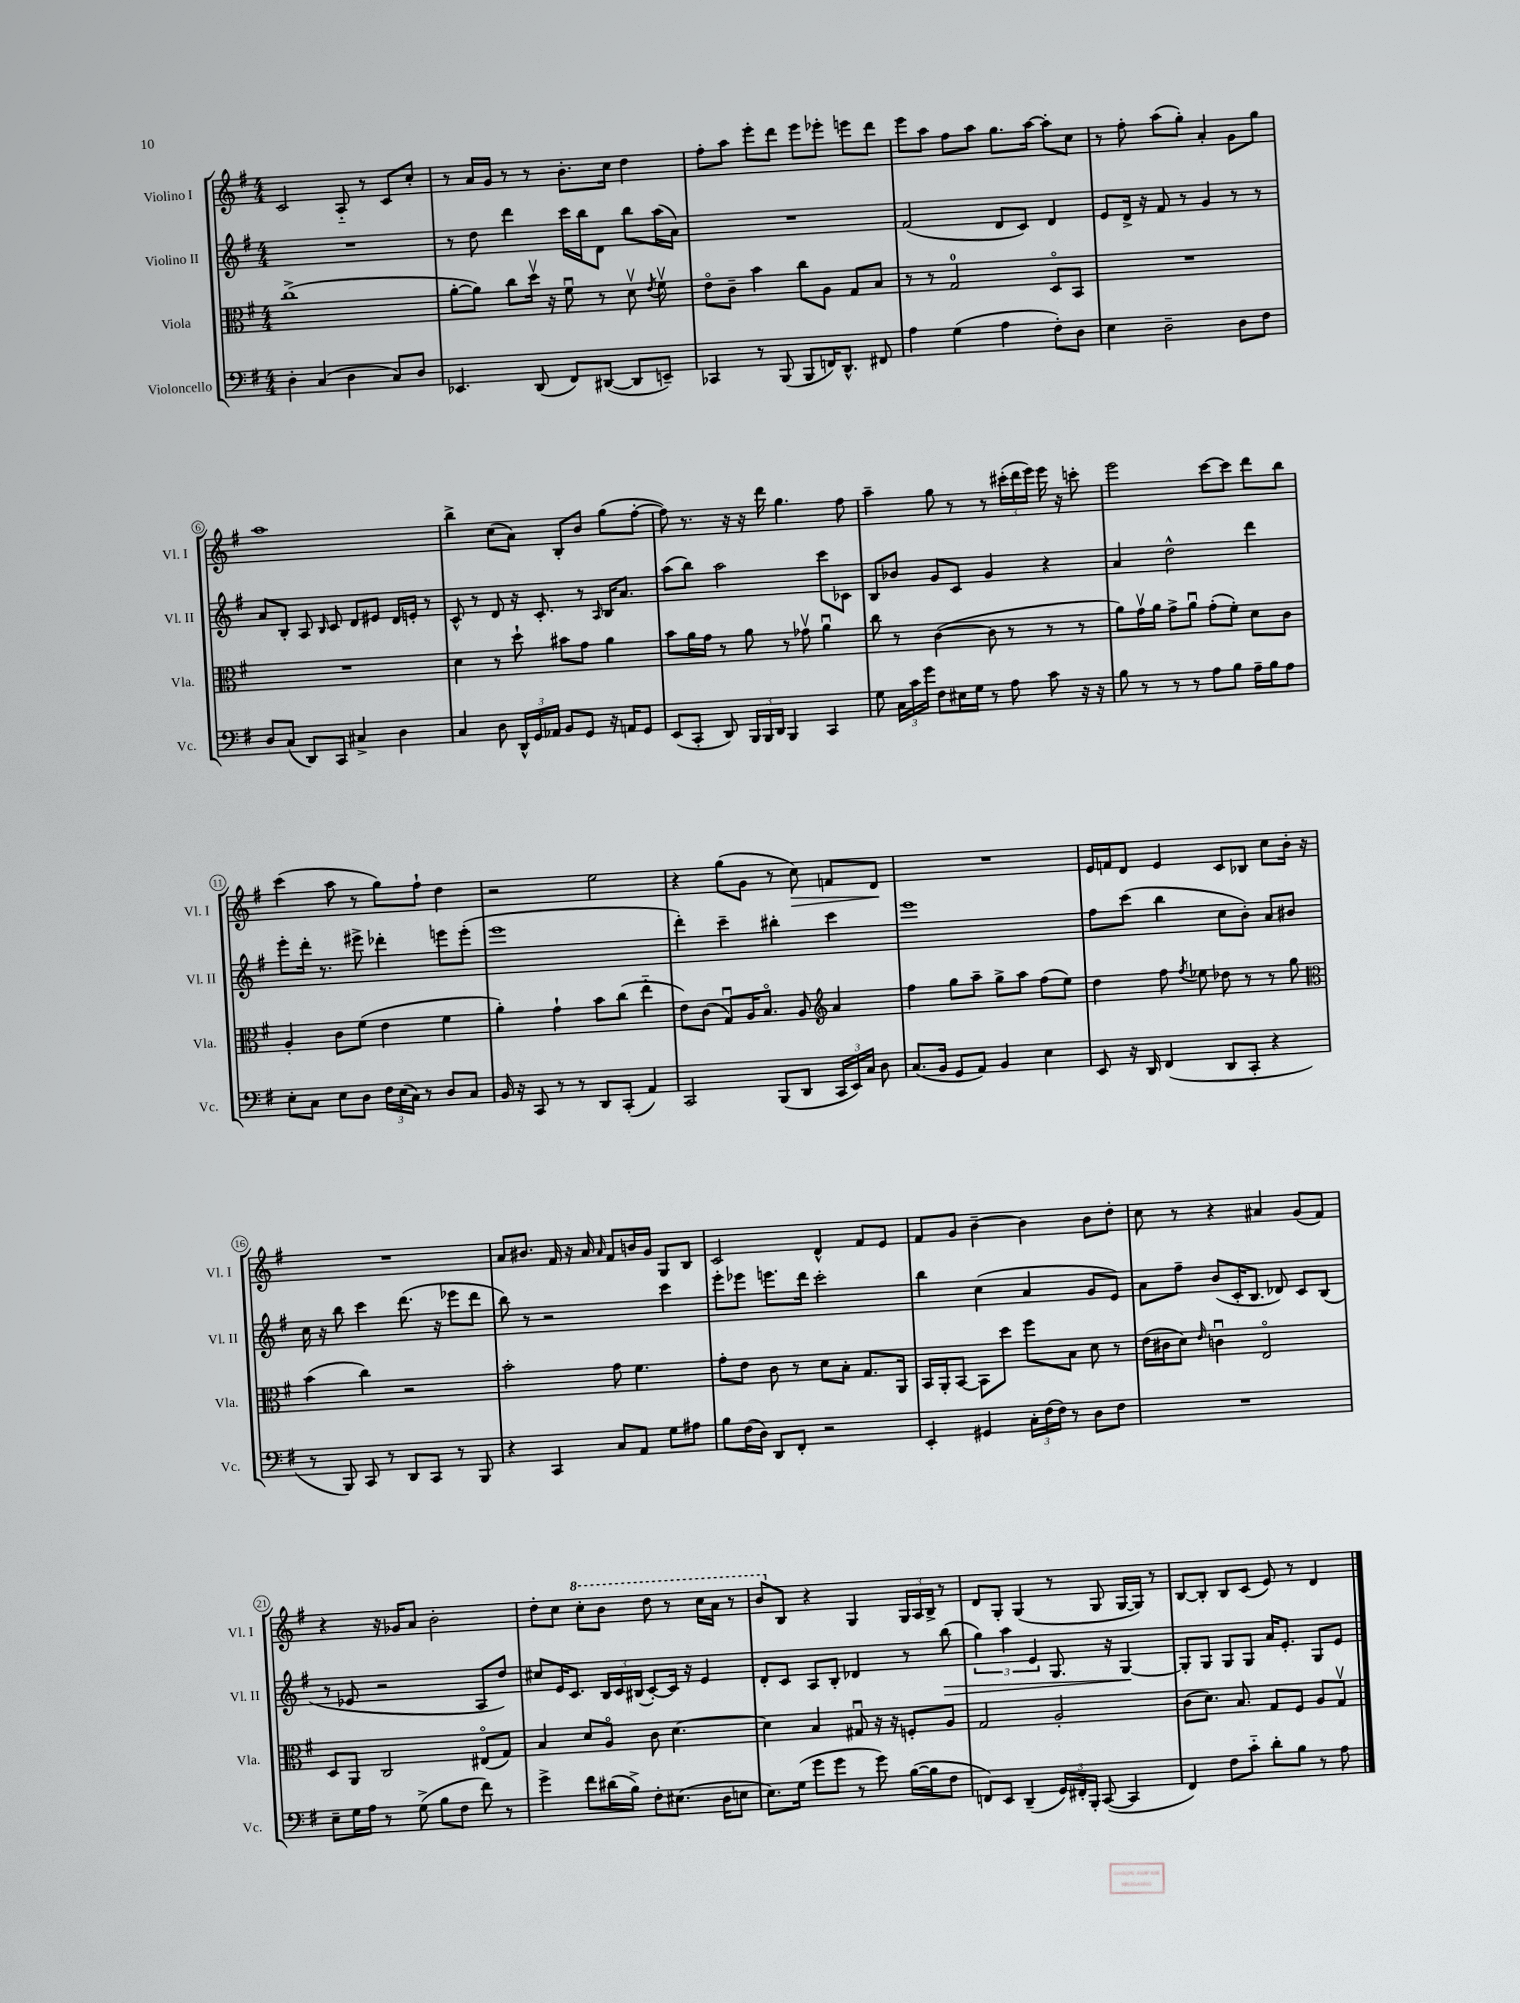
<<
\new StaffGroup <<
\new Staff = "s0" \with { instrumentName = "Violino I" shortInstrumentName = "Vl. I" } {
    \clef treble \key g \major \numericTimeSignature \time 4/4
    \autoBeamOff c'2 a8-_ r8 c'8[ c''8]-. |
    r8 a'16[ g'16] r8 r8 b'8.[-. c''16] d''4 |
    fis''8[-. a''8] e'''8[-. d'''8] e'''8[ ees'''8]-. e'''8[ d'''8] |
    e'''8[ a''8] fis''8[ a''8] g''8.[ a''16]~ a''8[-. c''8] |
    r8 fis''8-. a''8[( g''8]-.) a'4-. g'8[ g''8] |
    a''1 |
    b''4-> c''8[( a'8]) b8[-. b'8] g''8[( fis''8]~-. |
    fis''8) r8. r16 r16 d'''16 g''4. fis''8 |
    a''4-- g''8 r8 r8 \tuplet 3/2 { cis'''16[-.( d'''16 e'''16]) } e'''16 r16 c'''8-. |
    e'''2 c'''8[~ c'''8] d'''8[ b''8] |
    c'''4( a''8 r8 g''8[) fis''8]-! d''4 |
    r2 e''2 |
    r4 g''8[( g'8] r8 c''8\>) f'8[ d'8]\! |
    R1 |
    e'16[ f'16 d'8] e'4 c'8[ bes8] c''8[ b'16]-. r16 |
    R1 |
    a'8[ bis'8.] fis'16 r16 a'16 \grace { a'16 } fis'8[ b'16 g'16] g8[ b8] |
    c'2 d'4-^ fis'8[ e'8] |
    fis'8[ g'8] b'4~-- b'4 b'8[ d''8]-. |
    c''8 r8 r4 ais'4 g'8[( fis'8]) |
    r4 r16 ges'16[ a'8] b'2-. |
    d''8[-. c''8] \ottava #1 c'''8[-. b''8] d'''8 r8 c'''16[ a''16] r8 |
    b''8[ \ottava #0 b8] r4 g4 \tuplet 3/2 { g16[ a16 b16]-> } r8 |
    d'8[ g8]-. g4( r8 g8 g16[~ g16]) r8 |
    b8[~ b8]-. b8[ c'8]( e'8) r8 d'4 \bar "|." |
}
\new Staff = "s1" \with { instrumentName = "Violino II" shortInstrumentName = "Vl. II" } {
    \clef treble \key g \major \numericTimeSignature \time 4/4
    \autoBeamOff R1 |
    r8 d''8 d'''4 c'''16[ b''16 d'8] b''8[ a''16( a'16]) |
    R1 |
    fis'2( d'8[ c'8]) d'4 |
    e'8[ d'16]-> r16 fis'8 r8 g'4 r8 r8 |
    a'8[ b8]-. a8 \grace { b16 } c'8 d'8[ eis'8] d'16[ e'16]-. r8 |
    c'8-^ r8 d'8 r16 c'8.-. r8 \grace { a16 } b16[ a'8.] |
    a''8[( b''8]) a''2 c'''8[ ces'8] |
    b8[ bes'8] g'8[ c'8] g'4 r4 |
    a'4 d''2-^ d'''4 |
    e'''8[-. d'''16]-. r8. eis'''8-> des'''4-. e'''8[ e'''8]-.( |
    e'''1 |
    d'''4-.) c'''4-- bis''4-. c'''4 |
    e'''1 |
    fis''8[ c'''8]( b''4 c''8[ b'8]-.) a'8[ bis'8] |
    c''16 r16 b''8 c'''4 d'''8.( r16 ees'''8[ d'''8] |
    b''8) r8 r2 c'''4 |
    e'''8[-. ees'''8] e'''8.[ d'''16] c'''2-. |
    b''4 c''4( a'4 g'8[ e'8]) |
    a'8[ fis''8]-- b'8[( c'16-. b8.] des'8) c'8[ b8]( |
    r8 ees'8 r2 a8[ d''8]) |
    cis''8[ e'16 c'8.] \tuplet 3/2 { b16[ c'16 bis16]( } c'8[~-.) c'16] r16 e'4 |
    d'8[-. c'8] a8[ b8]-. des'4 r8 b''8\>( |
    \tuplet 3/2 { g''4) a''4 e'4 } g8. r16 g4~\! |
    g8[-. g8] g8[ g8] a'16[ e'8.]-. g8[ e'8] \bar "|." |
}
\new Staff = "s2" \with { instrumentName = "Viola" shortInstrumentName = "Vla." } {
    \clef alto \key g \major \numericTimeSignature \time 4/4
    \autoBeamOff c''1->( |
    a'8[~-. a'8]) c''8[ d''16]\upbow r16 fis'8\downbow r8 d'8\upbow \acciaccatura { e'8 } fis'8\upbow |
    e'8[\flageolet c'8]-- b'4 c''8[ a8] g8[ b8] |
    r8 r8 g2-0 d8[\flageolet b,8] |
    R1 |
    R1 |
    d'4 r8 d''8-! bis'8[ g'8] a'4 |
    b'8[ a'16 g'16] r8 a'8 r8 ges'8\upbow a'4\downbow |
    c''8 r8 c'4~( c'8 r8 r8 r8 |
    a'8[) g'16\upbow a'16] g'8[-> a'8]\downbow g'8[-.( fis'8]-.) d'8[ c'8] |
    a4-. c'8[ fis'8]( e'4 fis'4 |
    a'4-.) g'4-! b'8[ c''8]( e''4-_ |
    e'8[) c'8]( g8[\downbow) a16 b8.]\flageolet a8 \clef treble a'4 |
    fis''4 g''8[ a''8]-- g''8[-> a''8] fis''8[( e''8]) |
    d''4 fis''8 \acciaccatura { fis''8 } ees''8 des''8 r8 r8 g''8 |
    \clef alto b'4( c''4) r2 |
    b'2-. g'8 fis'4. |
    g'8[-. e'8] c'8 r8 d'8[ b8]-. g8.[ a,16] |
    b,16[ a,16-. b,8]~ b,8[ d''8] fis''8[ b8] d'8 r8 |
    e'16[( cis'16 d'8]) \grace { e'16 } c'4\downbow e2\flageolet |
    d8[ a,8] c2 eis8[\flageolet( g8]) |
    b4 d'8[ a8]\flageolet c'8 d'4.~ |
    d'4 b4 gis8\downbow r16 r16 f8[-. a8] |
    g2 a2-. |
    c'8[( d'8.]) b8. g8[ fis8] a8[ g8]\upbow \bar "|." |
}
\new Staff = "s3" \with { instrumentName = "Violoncello" shortInstrumentName = "Vc." } {
    \clef bass \key g \major \numericTimeSignature \time 4/4
    \autoBeamOff d4-. c4( d4 c8[) d8] |
    ees,4. d,8( fis,8[) dis,8]~( dis,8[ e,8]--) |
    ces,4 r8 b,,8( b,,8[ f,16) d,8.]-^ fis,8 |
    a4 g4( a4 fis8[-.) d8] |
    e4 d2-- d8[ fis8] |
    d8[ c8]( d,8[) c,8] cis4-> d4 |
    c4 d8 \tuplet 3/2 { d,16[-^ g,16 aes,16] } b,8[ g,8] r16 a,16[ g,8] |
    e,8[( c,8]-. d,8) \tuplet 3/2 { b,,16[ b,,16 d,16] } b,,4 c,4 |
    g8 \tuplet 3/2 { c16[ c'16 g'16] } fis8[ eis16 g16] r8 a8 c'8 r16 r16 |
    b8 r8 r8 r8 a8[ b8] a16[-- b16 a8] |
    e8[-. c8] e8[ d8] \tuplet 3/2 { fis16[ e16( c16]) } r8 d8[ c8] |
    b,16 r16 c,8 r8 r8 d,8[ c,8]-.( a,4) |
    c,2 b,,8[( d,8] \tuplet 3/2 { c,16[ e,16) c16] } d8 |
    c8.[( b,16] g,8[ a,8]) b,4 e4 |
    e,8 r16 d,16 fis,4( d,8[ c,8]-. r4 |
    r8 b,,8) c,8 r8 d,8[ c,8] r8 b,,8 |
    r4 c,4 c8[ a,8] g8[ ais8] |
    b8[ fis16( d16]) d,8[ fis,8]-. r2 |
    e,4-. gis,4 \tuplet 3/2 { c16[-. fis16( fis16]) } r8 d8[ fis8] |
    R1 |
    e8[-- g16 a16] r8 g8->( b8[ fis8] fis'8) r8 |
    g'4-> fis'8[ dis'16( b16]->) fis8[-. eis8.]( d16[ e8] |
    e8.[) g16]( g'8[ g'8] r8 g'8) b16[~( b16 fis8] |
    f,8[) e,8] d,4--( \tuplet 3/2 { g,16[) fis,16-. b,,16]-. } c,8~( c,4 |
    fis,4) fis8[ c'8]-_ d'8[-. b8] r8 a8 \bar "|." |
}
>>
>>
\layout { \context { \Score \override BarNumber.stencil = #(make-stencil-circler 0.1 0.3 ly:text-interface::print) } }
